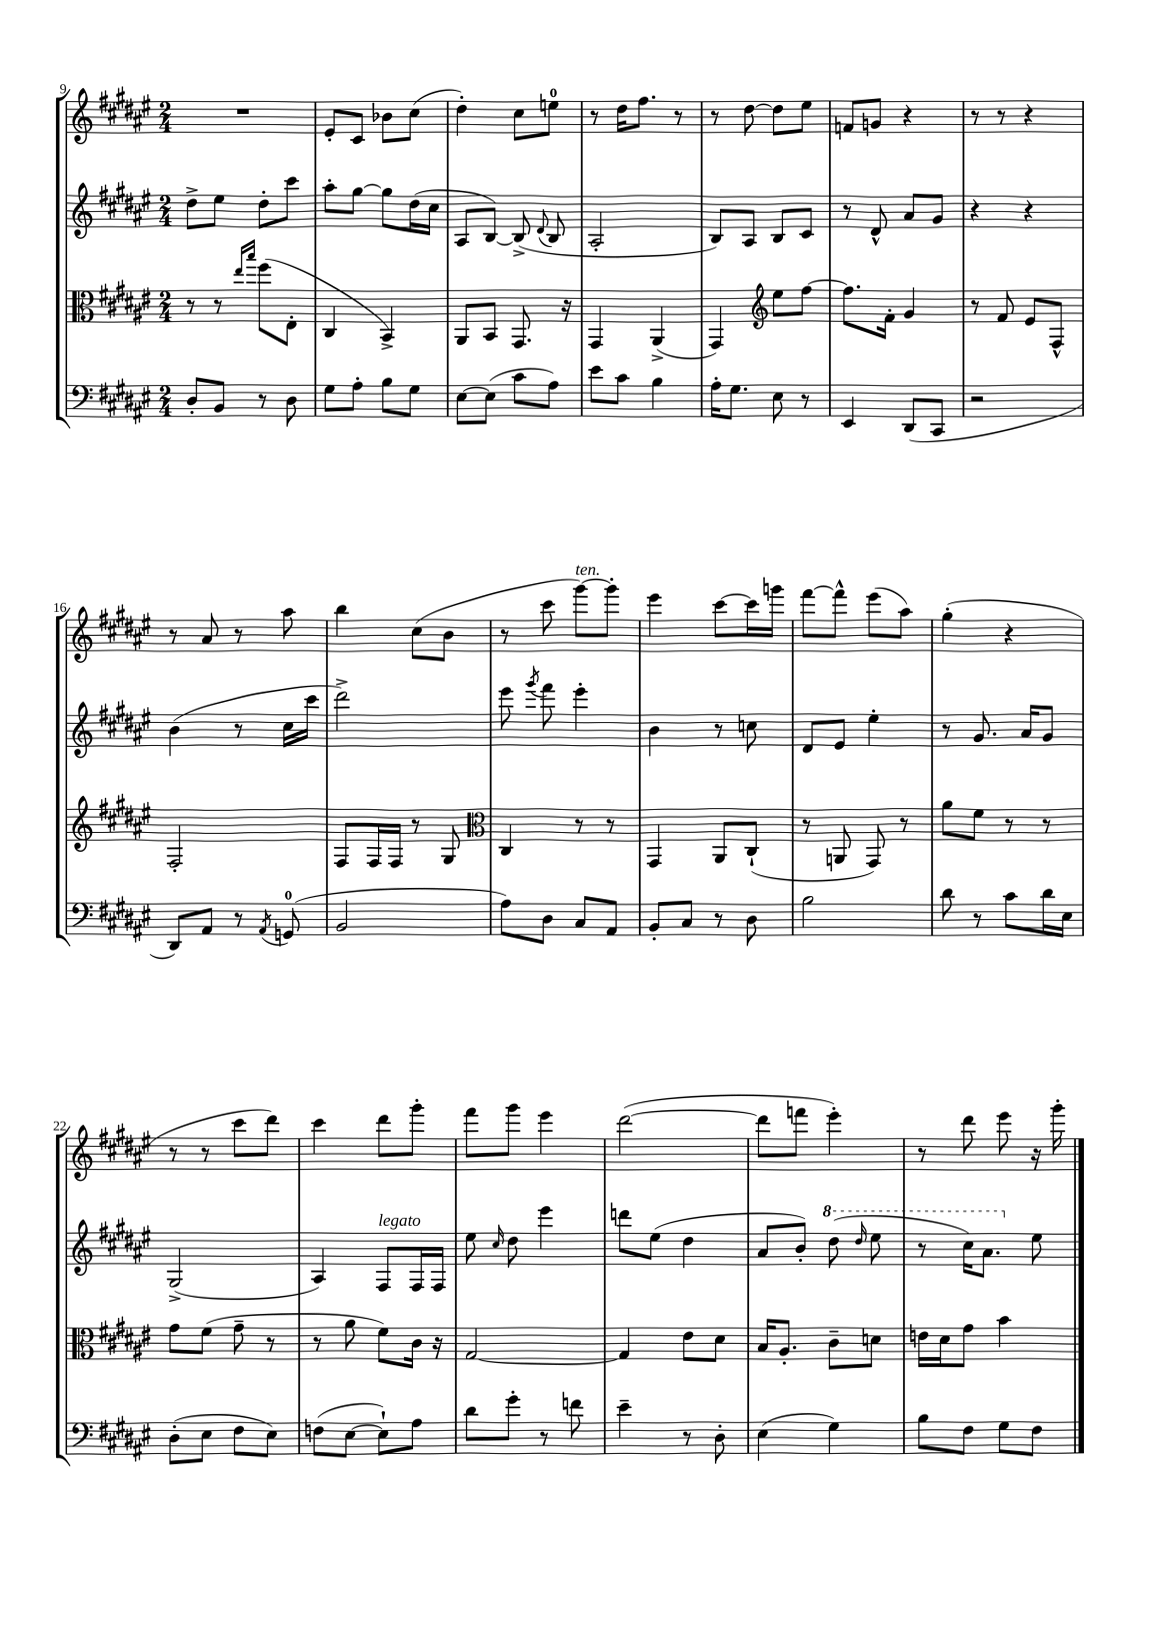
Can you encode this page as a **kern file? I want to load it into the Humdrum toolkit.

**kern	**kern	**kern	**kern
*staff4	*staff3	*staff2	*staff1
*clefF4	*clefC3	*clefG2	*clefG2
*k[f#c#g#d#a#e#]	*k[f#c#g#d#a#e#]	*k[f#c#g#d#a#e#]	*k[f#c#g#d#a#e#]
*M2/4	*M2/4	*M2/4	*M2/4
8D#'	8r	8dd#^	2r
8BB	8r	8ee#	.
.	16qqee#	.	.
.	16qqbb	.	.
8r	(8ff#	8dd#'	.
8D#	8E#'	8ccc#	.
=	=	=	=
8G#	4C#	8aa#'	8e#'
8A#'	.	[8gg#	8c#
8B	4BB^)	8gg#]	8b-
8G#	.	(16dd#	(8cc#
.	.	16cc#	.
=	=	=	=
[8E#	8AA#	8A#	4dd#')
(8E#]	8BB	[8B)	.
8c#	8.GG#	(8B^]	8cc#
.	.	8qqd#	.
8A#)	.	8B	8ee
.	16r	.	.
=	=	=	=
8e#	4GG#	2A#'	8r
8c#	.	.	16dd#
.	.	.	8.ff#
4B	(4AA#^	.	.
.	.	.	8r
=	=	=	=
16A#'	4GG#)	8B)	8r
8.G#	.	.	.
.	.	8A#	[8dd#
*	*clefG2	*	*
8E#	8ee#	8B	8dd#]
8r	[8ff#	8c#	8ee#
=	=	=	=
4EE#	8.ff#]	8r	8f
.	.	8d#^^	8g
.	16f#'	.	.
(8DD#	4g#	8a#	4r
8CC#	.	8g#	.
=	=	=	=
2r	8r	4r	8r
.	8f#	.	8r
.	8e#	4r	4r
.	8F#^^	.	.
=	=	=	=
8DD#)	2F#'	(4b	8r
8AA#	.	.	8a#
8r	.	8r	8r
8qAA#	.	.	.
(8GG	.	16cc#	8aa#
.	.	16ccc#	.
=	=	=	=
2BB	8F#	2ddd#^)	4bb
.	16F#	.	.
.	16F#	.	.
.	8r	.	(8cc#
.	8G#	.	8b
=	=	=	=
*	*clefC3	*	*
8A#)	4C#	8eee#	8r
.	.	8qggg#	.
8D#	.	8fff#	8ccc#
8C#	8r	4eee#'	[8ggg#)
8AA#	8r	.	8ggg#']
=	=	=	=
8BB'	4GG#	4b	4eee#
8C#	.	.	.
8r	8AA#	8r	[8ccc#
8D#	(8C#`	8cc	16ccc#]
.	.	.	16ggg
=	=	=	=
2B	8r	8d#	[8fff#
.	8AA	8e#	8fff#^^]
.	8GG#)	4ee#'	(8eee#
.	8r	.	8aa#)
=	=	=	=
8d#	8a#	8r	(4gg#'
8r	8f#	8.g#	.
8c#	8r	.	4r
.	.	16a#	.
16d#	8r	8g#	.
16E#	.	.	.
=	=	=	=
(8D#'	8g#	(2G#^	8r
8E#	(8f#	.	8r
8F#	8g#~	.	8ccc#
8E#)	8r	.	8ddd#)
=	=	=	=
(8F	8r	4A#)	4ccc#
[8E#	8a#	.	.
8E#`])	8f#)	8F#	8ddd#
8A#	16c#	16F#	8ggg#'
.	16r	16F#	.
=	=	=	=
8d#	[2G#	8ee#	8fff#
.	.	16qqcc#	.
8g#'	.	8dd#	8ggg#
8r	.	4eee#	4eee#
8f	.	.	.
=	=	=	=
4e#~	4G#]	8ddd	([2ddd#
.	.	(8ee#	.
8r	8e#	4dd#	.
8D#'	8d#	.	.
=	=	=	=
(4E#	16B	8a#	8ddd#]
.	8.A#'	.	.
.	.	8b')	8fff
4G#)	8c#~	(8ddd#	4eee#')
.	.	16qqddd#	.
.	8d	8eee#	.
=	=	=	=
8B	16e	8r	8r
.	16d#	.	.
8F#	8g#	16ccc#)	8ddd#
.	.	8.aa#	.
8G#	4b	.	8eee#
8F#	.	8ee#	16r
.	.	.	16ggg#'
==	==	==	==
*-	*-	*-	*-
